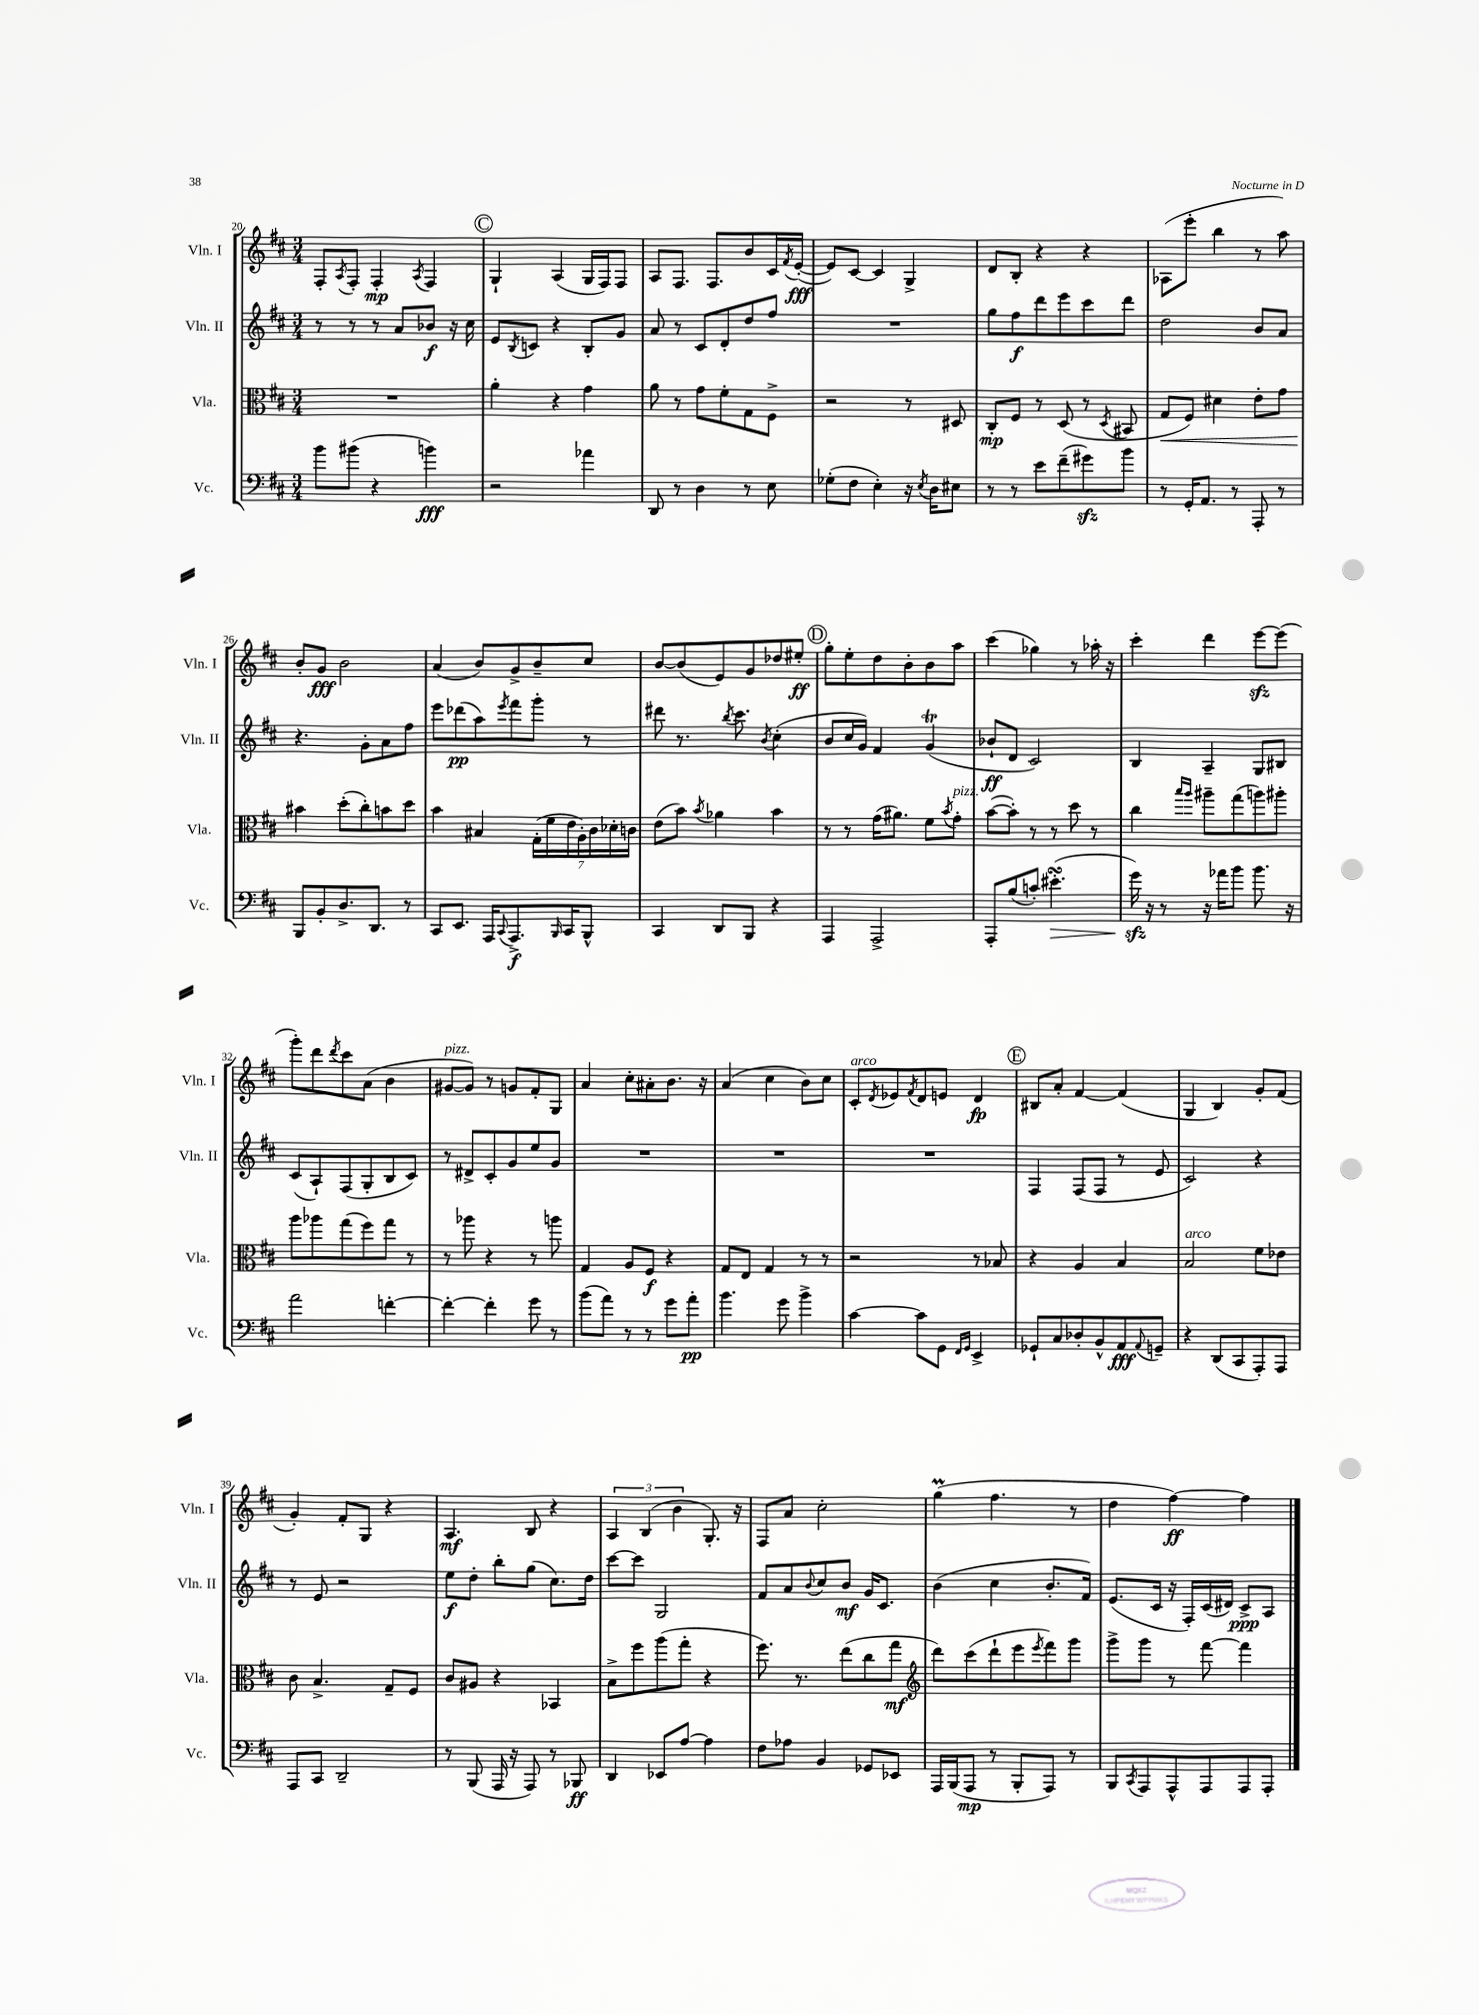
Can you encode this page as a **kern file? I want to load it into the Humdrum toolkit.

**kern	**kern	**kern	**kern
*staff4	*staff3	*staff2	*staff1
*clefF4	*clefC3	*clefG2	*clefG2
*k[f#c#]	*k[f#c#]	*k[f#c#]	*k[f#c#]
*M3/4	*M3/4	*M3/4	*M3/4
8b	2.r	8r	8F#'
.	.	.	8qA
(8b#	.	8r	8F#'
4r	.	8r	4F#'
.	.	8a	.
.	.	.	8qA
4b)	.	8b-	4F#
.	.	16r	.
.	.	16cc#	.
=	=	=	=
2r	4a'	8e	4G`
.	.	8qB	.
.	.	8c	.
.	4r	4r	(4A
4a-	4g	8B'	16G
.	.	.	16F#)
.	.	8g	8F#
=	=	=	=
8DD	8a	8a	8A
8r	8r	8r	8.F#
4D	8g	8c#	.
.	.	.	8.F#
.	8f#'	8d'	.
8r	8G	8dd	8b
8E	8F#^	8ff#	16c#
.	.	.	8qf#
.	.	.	([16e'
=	=	=	=
(8G-'	2r	2.r	8e])
8F#	.	.	[8c#
4E')	.	.	4c#]
16r	8r	.	4G^
8qE	.	.	.
16D	.	.	.
8E#	8D#	.	.
=	=	=	=
8r	8C#'	8gg	8d
8r	8F#	8ff#	8B'
8e	8r	8ddd	4r
(8f#~	(8D	8eee	.
8g#)	8r	8ccc#	4r
.	8qD	.	.
8b	8BB#	8ddd	.
=	=	=	=
8r	8G	2dd	(8A-
16GG'	8F#)	.	8eee'
8.AA	.	.	.
.	4d#	.	4bb
8r	.	.	.
8AAA'	8e'	8b	8r
8r	8g	8a	8aa)
=	=	=	=
8BBB	4b#	4.r	8b'
8BB'	.	.	8g
8.D^	(8dd'	.	2b
.	8cc#')	8g'	.
8.DD	.	.	.
.	8b	8a	.
8r	8dd	8ff#	.
=	=	=	=
8CC#	4b	8eee	(4a
8.EE	.	(8ddd-	.
.	4B#	8aa)	8b)
16AAA	.	.	.
8qqCC#	.	8qeee	.
8.AAA^	.	8fff#	8g^
.	(28G'	8ggg'	8b~
.	28f#	.	.
16qqBBB	.	.	.
16CC#	.	.	.
.	28e	.	.
.	28A')	.	.
8BBB^^	.	8r	8cc#
.	28c#	.	.
.	28d-'	.	.
.	28c	.	.
=	=	=	=
4CC#	(8e	8ddd#	[8b
.	8b)	8.r	(8b]
.	8qb	.	.
8DD	4a-	.	8e)
.	.	8qbb	.
.	.	8.ccc#	.
8BBB	.	.	8g
.	.	8qb	.
4r	4b	(4cc#'	8dd-
.	.	.	8ee#'
=	=	=	=
4AAA	8r	8b	8gg'
.	8r	16cc#	8ee'
.	.	16g)	.
2AAA^	(16g	4f#	8dd
.	8.a#)	.	.
.	.	.	8b'
.	8f#	(4g	8b
.	8qb	.	.
.	8g'	.	8aa
=	=	=	=
8AAA'	([8b	8b-`	(4ccc#
(8B	8b'])	8d	.
8c')	8r	2c#)	4gg-)
(4.e#'	8r	.	.
.	8dd	.	8r
.	8r	.	16aa-'
.	.	.	16r
=	=	=	=
16g)	4cc#	4B	4ccc#'
16r	.	.	.
8r	.	.	.
.	16qqbb	.	.
.	16qqaa	.	.
16r	8aa#~	4A~	4ddd
16a-	.	.	.
8b	(8gg	.	.
8.b	8aa)	8G	[8eee
.	8aa#'	8B#	(8eee]
16r	.	.	.
=	=	=	=
2a	8aa	(8c#	8ggg')
.	8aa-	8A`)	8ddd
.	.	.	8qddd
.	(8gg	(8F#	8ccc#
.	8ff#)	8G'	(8a
[4f'	8gg	8B	4b
.	8r	8c#)	.
=	=	=	=
4f'_	8r	8r	[8g#
.	8aa-	8d#^	8g#])
4f']	4r	8c#'	8r
.	.	8g	8g
8g	8r	8ee	8f#'
8r	8aa	8g	8G
=	=	=	=
(8b	4G	2.r	4a
8a)	.	.	.
8r	8A	.	8cc#'
8r	8F#	.	8a#'
8g	4r	.	8.b
8a'	.	.	.
.	.	.	16r
=	=	=	=
4.b	8G	2.r	(4a
.	8E	.	.
.	4G	.	4cc#
8g	.	.	.
4b^	8r	.	8b)
.	8r	.	8cc#
=	=	=	=
[4c#	2r	2.r	8c#'
.	.	.	8qd
.	.	.	8e-
.	.	.	8qf#
8c#]	.	.	8d
8GG	.	.	8e
16qqFF#	.	.	.
16qqGG	.	.	.
4EE^	8r	.	4d
.	8B-	.	.
=	=	=	=
8GG-`	4r	4F#	8B#
8C#	.	.	8a'
8D-'	4A	(8F#	[4f#
8BB^^	.	8F#	.
8AA	4B	8r	(4f#]
8qqAA	.	.	.
8GG~	.	8e	.
=	=	=	=
4r	2B	2c#)	4G
(8DD	.	.	4B)
8CC#	.	.	.
8AAA')	8f#	4r	8g'
8AAA	8e-	.	(8f#
=	=	=	=
8AAA	8c#	8r	4g')
8CC#	4.B^	8e	.
2DD~	.	2r	8f#'
.	.	.	8G
.	8G~	.	4r
.	8F#	.	.
=	=	=	=
8r	8c#	8ee	4.A
(8BBB	8A#	8dd'	.
16AAA	4r	8bb'	.
16r	.	.	.
8AAA)	.	(8gg	8B
8r	4BB-	8.cc#)	4r
8BBB-	.	.	.
.	.	16dd	.
=	=	=	=
4DD	8B^	[8ccc#	6A
.	8ff#	8ccc#]	.
.	.	.	(6B
8EE-	(8aa	2G	.
.	.	.	6b
[8A	8gg'	.	.
4A]	4r	.	8.G')
.	.	.	16r
=	=	=	=
8F#	8.ff#)	8f#	8F#
8A-	.	8a	8a
.	8.r	.	.
.	.	8qqb	.
4BB	.	8cc#	2cc#'
.	(8ee	8b	.
8GG-	8cc#	16g	.
.	.	8.c#	.
8EE-	8gg	.	.
=	=	=	=
*	*clefG2	*	*
16AAA	8ddd)	(4b	(4gg
(16BBB	.	.	.
8AAA	(8ccc#	.	.
8r	8ddd`	4cc#	4.ff#
8BBB'	8eee	.	.
.	8qeee	.	.
8AAA)	8fff#)	8.b'	.
8r	8ggg	.	8r
.	.	16f#)	.
=	=	=	=
8BBB	8ggg^	(8.e	4dd
8qCC#	.	.	.
8AAA	8ggg	.	.
.	.	16c#	.
8AAA^^	8r	16r	[4ff#)
.	.	16F#')	.
8AAA	[8fff#	(16c#	.
.	.	16d#)	.
8AAA	4fff#]	8c#^	4ff#]
8AAA'	.	8A	.
==	==	==	==
*-	*-	*-	*-
